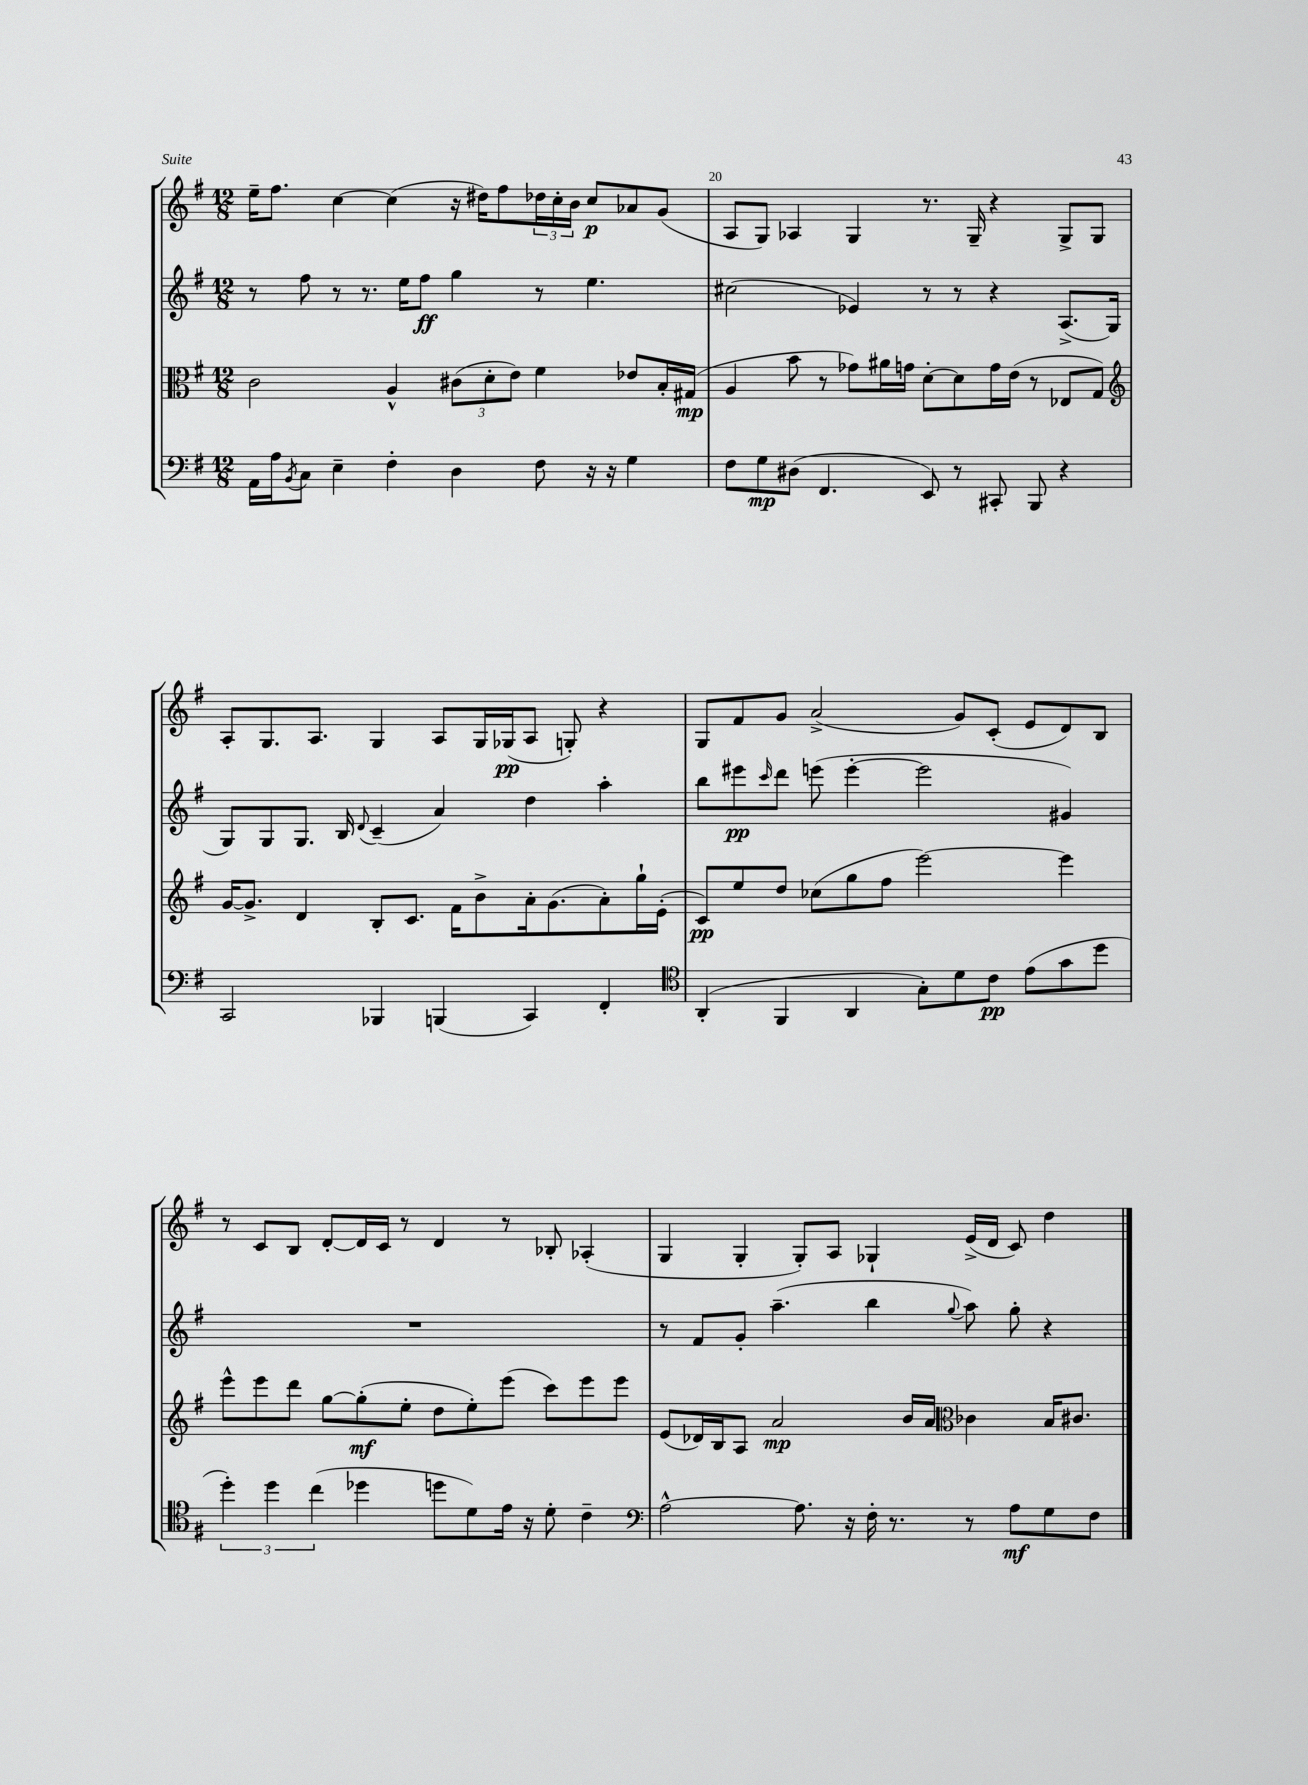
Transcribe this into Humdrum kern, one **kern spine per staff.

**kern	**dynam	**kern	**dynam	**kern	**dynam	**kern	**dynam
*part4	*part4	*part3	*part3	*part2	*part2	*part1	*part1
*staff4	*staff4	*staff3	*staff3	*staff2	*staff2	*staff1	*staff1
*clefF4	*	*clefC3	*	*clefG2	*	*clefG2	*
*k[f#]	*	*k[f#]	*	*k[f#]	*	*k[f#]	*
*M12/8	*	*M12/8	*	*M12/8	*	*M12/8	*
=19	=19	=19	=19	=19	=19	=19	=19
16AA\LL	.	2c\	.	8r	.	16ee~\KL	.
16A\J	.	.	.	.	.	8.ff#\J	.
8qBB/	.	.	.	.	.	.	.
8C\J	.	.	.	8ff#\	.	.	.
4E~\	.	.	.	8r	.	[4cc\	.
.	.	.	.	8.r	.	.	.
4F#'\	.	4A^^/	.	.	.	(4cc\]	.
.	.	.	.	16ee\KL	.	.	.
.	.	.	.	8ff#\J	ff	.	.
4D\	.	(12c#X\L	.	4gg\	.	16r	.
.	.	.	.	.	.	16dd#X\KL)	.
.	.	12d'\	.	.	.	.	.
.	.	.	.	.	.	8ff#\	.
.	.	12e\J)	.	.	.	.	.
8F#\	.	4f#\	.	8r	.	24dd-X\L	.
.	.	.	.	.	.	24cc'\	.
.	.	.	.	.	.	24b\JJ	.
16r	.	.	.	4.ee\	.	8cc/L	p
16r	.	.	.	.	.	.	.
4G\	.	8e-X/L	.	.	.	8a-X/	.
.	.	16B'/L	.	.	.	(8g/J	.
.	.	(16G#X/JJ	mp	.	.	.	.
=20	=20	=20	=20	=20	=20	=20	=20
8F#\L	.	4A/	.	(2cc#X\	.	8A/L	.
8G\	mp	.	.	.	.	8G/J)	.
(8D#X\J	.	8b\	.	.	.	4A-X/	.
4.FF#/	.	8r	.	.	.	.	.
.	.	8g-X\L)	.	4e-X/)	.	4G/	.
.	.	16a#X\L	.	.	.	.	.
.	.	16gn\JJ	.	.	.	.	.
8EE/)	.	[8d'\L	.	8r	.	8.r	.
8r	.	8d\]	.	8r	.	.	.
.	.	.	.	.	.	16G~/	.
8CC#X'/	.	16g\L	.	4r	.	4r	.
.	.	(16e\JJ	.	.	.	.	.
8BBB/	.	8r	.	.	.	.	.
4r	.	8E-X/L	.	(8.A^/L	.	8G^/L	.
.	.	8G/J)	.	.	.	8G/J	.
.	.	.	.	16G/Jk	.	.	.
!!LO:LB:g=z
=21	=21	=21	=21	=21	=21	=21	=21
*	*	*clefG2	*	*	*	*	*
2CC/	.	[16g/KL	.	8G/L)	.	8A'/L	.
.	.	8.g^/J]	.	.	.	.	.
.	.	.	.	8G/	.	8.G/	.
.	.	4d/	.	8.G/J	.	.	.
.	.	.	.	.	.	8.A/J	.
.	.	.	.	16B/	.	.	.
.	.	.	.	8qqd/	.	.	.
4BBB-X/	.	8B'/L	.	(4c~/	.	4G/	.
.	.	8.c/J	.	.	.	.	.
(4BBBn/	.	.	.	4a/)	.	8A/L	.
.	.	16f#\KL	.	.	.	.	.
.	.	8b^\	.	.	.	16G/L	.
.	.	.	.	.	.	(16G-X/J	pp
4CC/)	.	16a'\k	.	4dd\	.	8A/J	.
.	.	(8.g\	.	.	.	.	.
.	.	.	.	.	.	8Gn'/)	.
4FF#'/	.	8a'\)	.	4aa'\	.	4r	.
.	.	16gg`\L	.	.	.	.	.
.	.	(16e'\JJ	.	.	.	.	.
=22	=22	=22	=22	=22	=22	=22	=22
*clefC4	*	*	*	*	*	*	*
(4AA'/	.	8c/L)	pp	8bb\L	.	8G/L	.
.	.	8ee/	.	8eee#X\	pp	8f#/	.
.	.	.	.	16qqccc/	.	.	.
4FF#/	.	8dd/J	.	8ddd\J	.	8g/J	.
.	.	(8cc-X\L	.	(8eeen\	.	(2a^/	.
4AA/	.	8gg\	.	[4eee'\	.	.	.
.	.	8ff#\J	.	.	.	.	.
8G'\L)	.	[2eee\)	.	2eee\]	.	.	.
8d\	.	.	.	.	.	8g/L)	.
8c\J	pp	.	.	.	.	(8c'/J	.
(8e\L	.	.	.	.	.	8e/L	.
8g\	.	4eee\]	.	4g#X/)	.	8d/)	.
8dd\J	.	.	.	.	.	8B/J	.
!!LO:LB:g=z
=23	=23	=23	=23	=23	=23	=23	=23
6dd'\)	.	8eee^^\L	.	1.r	.	8r	.
.	.	8eee\	.	.	.	8c/L	.
6dd\	.	.	.	.	.	.	.
.	.	8ddd\J	.	.	.	8B/J	.
(6cc\	.	.	.	.	.	.	.
.	.	[8gg\L	.	.	.	[8d'/L	.
4dd-X\	.	(8gg'\]	mf	.	.	16d/L]	.
.	.	.	.	.	.	16c/JJ	.
.	.	8ee'\J	.	.	.	8r	.
8ddn\L	.	8dd\L	.	.	.	4d/	.
8d\)	.	8ee'\)	.	.	.	.	.
16e\Jk	.	(8eee\J	.	.	.	8r	.
16r	.	.	.	.	.	.	.
8d'\	.	8ccc\L)	.	.	.	8B-X'/	.
4c~\	.	8eee\	.	.	.	(4A-X'/	.
.	.	8eee\J	.	.	.	.	.
=24	=24	=24	=24	=24	=24	=24	=24
*clefF4	*	*	*	*	*	*	*
[2A^^\	.	(8e/L	.	8r	.	4G/	.
.	.	16d-X/L)	.	8f#/L	.	.	.
.	.	16B/J	.	.	.	.	.
.	.	8A/J	.	8g'/J	.	4G'/	.
.	.	2a/	mp	(4.aa~\	.	.	.
8.A\]	.	.	.	.	.	8G'/L)	.
.	.	.	.	.	.	8A/J	.
16r	.	.	.	.	.	.	.
16F#'\	.	.	.	4bb\	.	4G-X`/	.
8.r	.	.	.	.	.	.	.
.	.	16b/LL	.	.	.	.	.
.	.	16a/JJ	.	.	.	.	.
*	*	*clefC3	*	*	*	*	*
.	.	.	.	8qqgg/	.	.	.
8r	.	4c-X\	.	8aa\)	.	(16e^/LL	.
.	.	.	.	.	.	16d/JJ	.
8A\L	mf	.	.	8gg'\	.	8c/)	.
8G\	.	16B/KL	.	4r	.	4dd\	.
.	.	8.c#X/J	.	.	.	.	.
8F#\J	.	.	.	.	.	.	.
==	==	==	==	==	==	==	==
*-	*-	*-	*-	*-	*-	*-	*-
